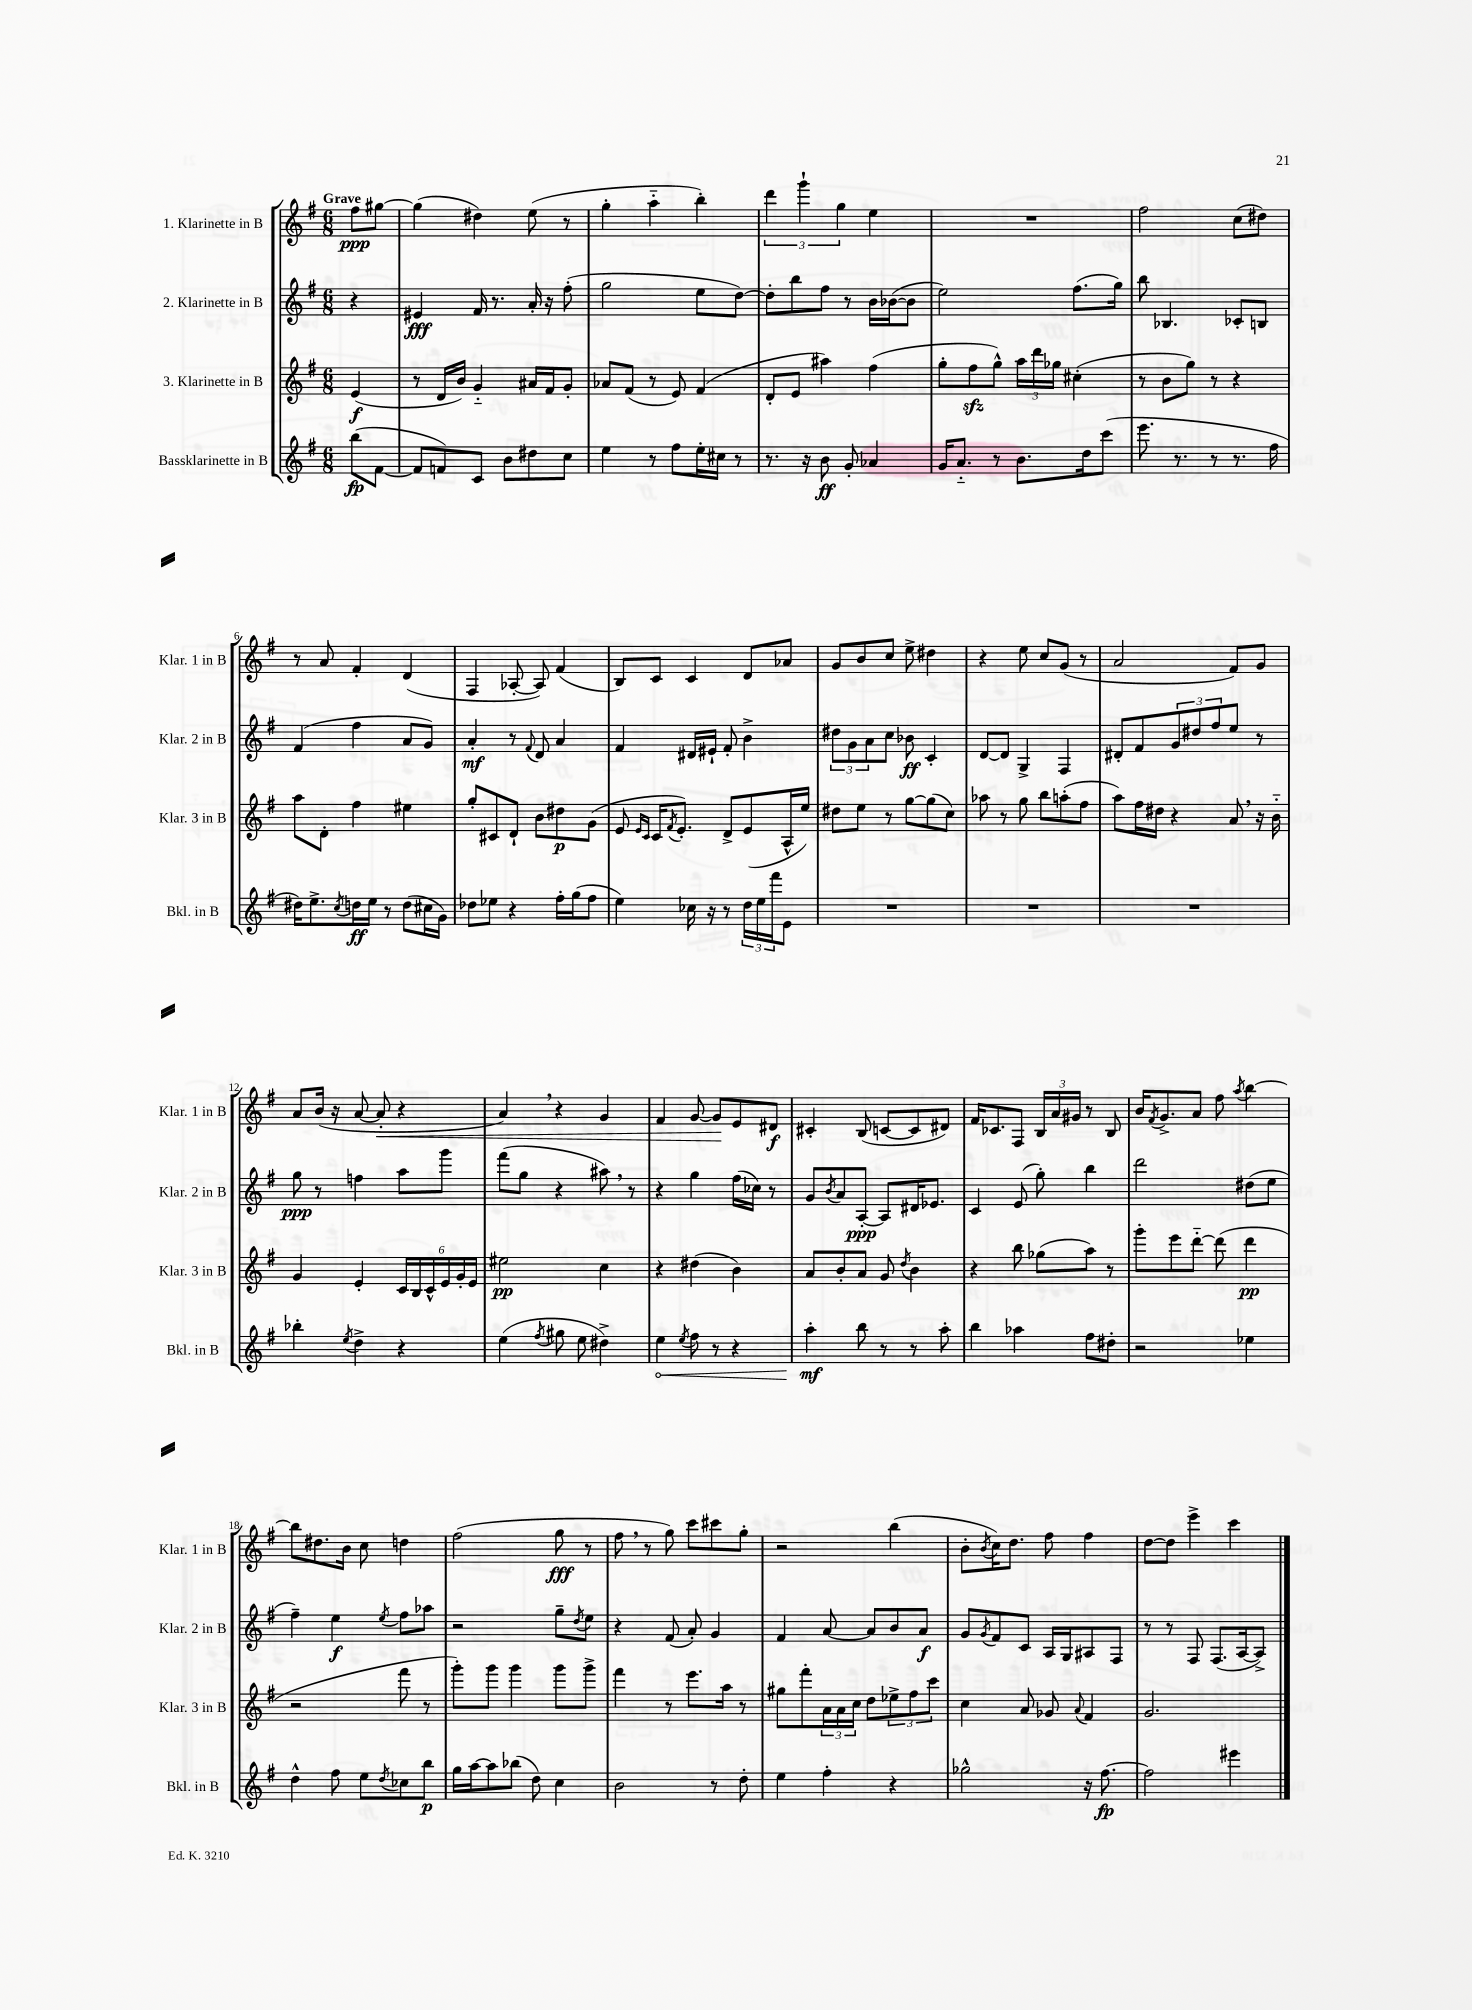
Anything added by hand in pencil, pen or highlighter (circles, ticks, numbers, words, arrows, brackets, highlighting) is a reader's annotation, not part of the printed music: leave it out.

**kern	**kern	**kern	**kern
*staff4	*staff3	*staff2	*staff1
*clefG2	*clefG2	*clefG2	*clefG2
*k[f#]	*k[f#]	*k[f#]	*k[f#]
*M6/8	*M6/8	*M6/8	*M6/8
(8bb\L	(4e/	4r	8ff#\L
[8f#\J	.	.	[8gg#\J
=	=	=	=
8f#/]L	8r	4e#/	(4gg#\]
8f/)	16d/LL	.	.
.	16b/JJ)	.	.
8c/J	4g'~/	16f#/	4dd#\)
.	.	8.r	.
8b\L	.	.	.
8dd#\	16a#/LL	16a'/	(8ee\
.	16f#/J	16r	.
8cc\J	8g'/J	(8ff#'\	8r
=	=	=	=
4ee\	8a-/L	2gg\	4gg'\
.	(8f#/J	.	.
8r	8r	.	4aa'~\
8ff#\L	8e/)	.	.
16ee'\L	(4f#/	8ee\L	4bb'\)
16cc#\JJ	.	.	.
8r	.	[8dd\J)	.
=	=	=	=
8.r	8d'/L	8dd'\]L	6ddd\
.	8e/J	8bb\	.
.	.	.	6ggg`\
16r	.	.	.
8b\	4aa#\)	8ff#\J	.
.	.	.	6gg\
8g'/	.	8r	.
4a-/	(4ff#\	16b\LL	4ee\
.	.	([16b-\J	.
.	.	8b-\]J	.
=	=	=	=
16g/LK	8gg'\L	2ee\)	2.r
8.a'~/J	.	.	.
.	8ff#\	.	.
8r	8gg^^\J)	.	.
8.b\L	24aa\LL	.	.
.	24ddd\	.	.
.	24gg-\JJ	.	.
.	(4cc#'\	(8.ff#\L	.
16dd\k	.	.	.
(8ccc\J	.	.	.
.	.	16gg\Jk)	.
=	=	=	=
8.eee\	8r	8bb\	2ff#\
.	8b\L	4.B-/	.
8.r	.	.	.
.	8gg\J)	.	.
8r	8r	.	.
8.r	4r	8c-'/L	(8cc\L
.	.	8B/J	8dd#\J)
16ff#\	.	.	.
=	=	=	=
16dd#\LK)	8aa\L	(4f#/	8r
8.ee^\	.	.	.
.	8d'\J	.	8a/
8qcc/	.	.	.
16dd\L	4ff#\	4ff#\	4f#'/
16ee\JJ	.	.	.
8r	.	.	.
(8dd\L	4ee#\	8a/L	(4d/
16cc#\L	.	8g/J)	.
16g\JJ)	.	.	.
=	=	=	=
8dd-\L	8gg'/L	4a'/	4F#/
8ee-\J	8c#/	.	.
4r	8d`/J	8r	[8A-'/
.	.	8qqf#/	.
.	8b\L	8d/	8A-/])
16ff#'\LL	8dd#\	4a/	(4f#/
(16gg\J	.	.	.
8ff#\J	(8g\J	.	.
=	=	=	=
4ee\)	8e/	4f#/	8B/L)
.	16qqe/LL	.	.
.	16qqc/JJ	.	.
.	16c/LK	.	8c/J
.	8qf#/	.	.
.	8.e'/J)	.	.
16cc-\	.	16d#/LL	4c/
16r	.	16e#`/JJ	.
8r	8d^/L	8f#'/	.
24dd\LL	(8e/	4b^\	8d/L
24ee\	.	.	.
24fff#\J	.	.	.
8e\J	16A^^/L	.	8a-/J
.	16ee/JJ)	.	.
=	=	=	=
2.r	8dd#\L	12dd#\L	8g/L
.	.	12g\	.
.	8ee\J	.	8b/
.	.	12a\	.
.	8r	8cc\J	8cc/J
.	[8gg\L	8b-\	8ee^\
.	(8gg\]	4c'/	4dd#\
.	8cc\J)	.	.
=	=	=	=
2.r	8aa-\	[8d/L	4r
.	8r	8d/]J	.
.	8gg\	4G^/	8ee\
.	8bb\L	.	8cc/L
.	(8aa'\	4F#/	(8g/J
.	8ff#\J	.	8r
=	=	=	=
2.r	8aa\L)	8d#'/L	2a/
.	16ff#\L	8f#/	.
.	16dd#\JJ	.	.
.	4r	12g/	.
.	.	12dd#/	.
.	.	12ff#/	.
.	8a/	8ee/J	8f#/L)
.	16r	8r	8g/J
.	16b'~\	.	.
=	=	=	=
4bb-'\	4g/	8gg\	8a/L
.	.	8r	(16b/Jk
.	.	.	16r
8qee/	.	.	.
4dd^\	4e'/	4ff\	[8a/
.	.	.	8a'/]
4r	24c/LL	8aa\L	4r
.	24B/	.	.
.	24c^^/	.	.
.	24e/	8ggg\J	.
.	24g'/	.	.
.	24e/JJ	.	.
=	=	=	=
(4ee\	2ee#\	(8fff#\L	4a/)
.	.	8gg\J	.
8qff#/	.	.	.
8gg#\	.	4r	4r
8ee\	.	.	.
4dd#^\)	4cc\	8aa#\)	4g/
.	.	8r	.
=	=	=	=
4ee\	4r	4r	4f#/
8qee/	.	.	.
8ff#\	(4dd#\	4gg\	[8g/
8r	.	.	8g/]L
4r	4b\)	(16ff#\LL	8e/
.	.	16cc-\JJ)	.
.	.	8r	8d#/J
=	=	=	=
4aa'\	8a/L	8g/L	4c#'/
.	.	8qb/	.
.	8b'/	8a/	.
8bb\	8a/J	[8A'/J	(8B/
8r	8g/	8A/]L	[8c/L
.	8qdd/	.	.
8r	4b\	16d#/K	8c/]
.	.	8.e-/J	.
8aa'\	.	.	8d#/J)
=	=	=	=
4bb\	4r	4c/	16f#/LK
.	.	.	8.c-/
4aa-\	8bb\	(8e/	8F#/J
.	(8gg-\L	8gg'\)	24B/LL
.	.	.	24a/
.	.	.	24g#/JJ
8ff#\L	8aa\J)	4bb\	8r
8dd#'\J	8r	.	8B/
=	=	=	=
2r	8ggg'\L	2ddd\	16b/LK
.	.	.	8qf#/
.	.	.	8.g^/
.	8eee\	.	.
.	[8ddd'~\J	.	8a/J
.	(8ddd\]	.	8ff#\
.	.	.	8qaa/
4ee-\	4ddd\	(8dd#\L	[4bb\
.	.	8ee\J	.
=	=	=	=
4dd^^\	2r	4ff#~\)	8bb\]L
.	.	.	8.dd#\
8ff#\	.	4ee\	.
.	.	.	16b\Jk
8ee\L	.	.	8cc\
8qdd/	.	8qee/	.
8cc-\	8fff#\	8ff#\L	4dd\
8bb\J	8r	8aa-\J	.
=	=	=	=
16gg\LL	8ggg'\L)	2r	(2ff#\
[16aa\J	.	.	.
8aa\]	8ggg\J	.	.
(8bb-\J	4ggg\	.	.
8dd\)	.	.	.
4cc\	8ggg\L	8gg~\L	8gg\
.	.	8qdd/	.
.	8ggg^\J	8ee\J	8r
=	=	=	=
2b\	4fff#\	4r	8ff#\
.	.	.	8r
.	8r	(8f#/	8gg\)
.	8.eee\L	8a'/)	8ccc\L
8r	.	4g/	8ccc#\
.	16aa\Jk	.	.
8dd'\	8r	.	8gg'\J
=	=	=	=
4ee\	8gg#\L	4f#/	2r
.	8fff#'\	.	.
4ff#'\	24a\L	[8a/	.
.	24a\	.	.
.	24cc\JJ	.	.
.	8dd\L	8a/]L	.
4r	12ee-^\	8b/	(4bb\
.	12ff#\	.	.
.	.	8a/J	.
.	12ccc\J	.	.
=	=	=	=
2gg-^^\	4cc\	8g/L	8b'\L
.	.	8qg/	8qb/
.	.	8f#/	16cc\K)
.	.	.	8.dd\J
.	8a/	8c/J	.
.	8g-/	16A/LL	8ff#\
.	.	16G/J	.
.	8qqa/	.	.
16r	4f#/	8A#/	4ff#\
[8.ff#\	.	.	.
.	.	8F#/J	.
=	=	=	=
2ff#\]	2.g/	8r	[8dd\L
.	.	8r	8dd\]J
.	.	8F#/	4eee^\
.	.	(8.F#/L	.
4eee#\	.	.	4ccc\
.	.	[16A/k	.
.	.	8A^/]J)	.
==	==	==	==
*-	*-	*-	*-
